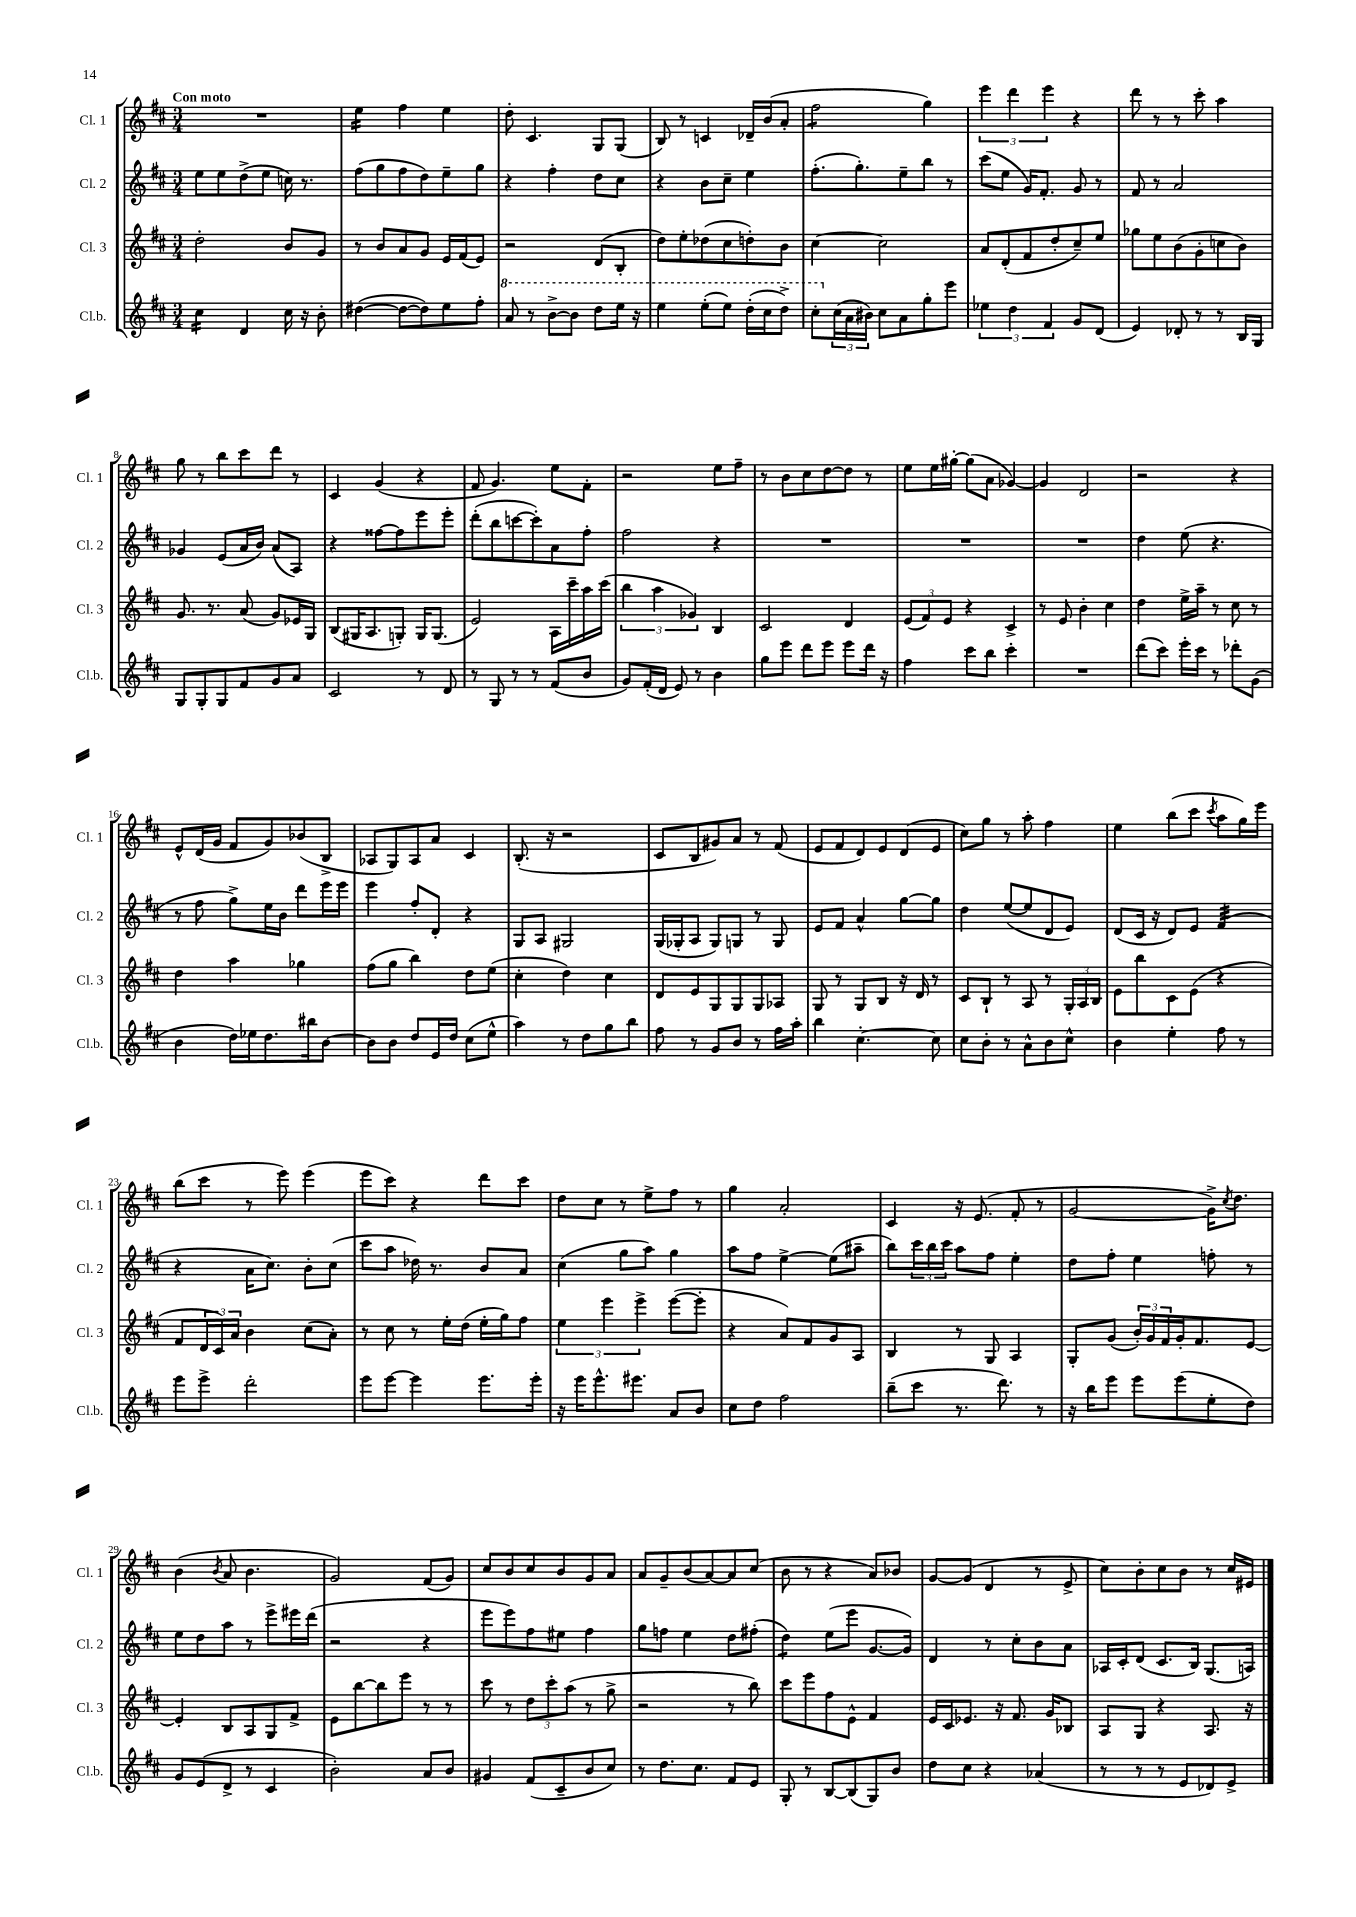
<<
\new StaffGroup <<
\new Staff = "s0" \with { instrumentName = "Cl. 1" shortInstrumentName = "Cl. 1" } {
    \clef treble \key d \major \numericTimeSignature \time 3/4 \tempo "Con moto"
    R2. |
    e''4:16 fis''4 e''4 |
    d''8-. cis'4. g8 g8( |
    b8) r8 c'4 des'16-- b'16( a'8-. |
    fis''2:8 g''4) |
    \tuplet 3/2 { e'''4 d'''4 e'''4 } r4 |
    d'''8 r8 r8 cis'''8-. a''4 |
    g''8 r8 b''8 cis'''8 d'''8 r8 |
    cis'4 g'4( r4 |
    fis'8 g'4.) e''8 fis'8-. |
    r2 e''8 fis''8-- |
    r8 b'8 cis''8 d''8~ d''8 r8 |
    e''8 e''16 gis''16~-. gis''8( a'8 ges'4~) |
    ges'4 d'2 |
    r2 r4 |
    e'8-^ d'16( g'16 fis'8 g'8) bes'8( b8-> |
    aes8 g8) aes8 a'8 cis'4 |
    b8.-.( r16 r2 |
    cis'8 b8 gis'8) a'8 r8 fis'8( |
    e'8 fis'8 d'8) e'8 d'8( e'8 |
    cis''8) g''8 r8 a''8-. fis''4 |
    e''4 b''8( cis'''8 \acciaccatura { cis'''8 } a''8 g''16) e'''16 |
    b''8( cis'''8 r8 e'''8) e'''4( |
    e'''8 cis'''8) r4 d'''8 cis'''8 |
    d''8 cis''8 r8 e''8-> fis''8 r8 |
    g''4 a'2-. |
    cis'4 r16 e'8.( fis'8-. r8 |
    g'2~ g'16->) \acciaccatura { cis''8 } d''8. |
    b'4( \acciaccatura { b'8 } a'8 b'4. |
    g'2) fis'8( g'8) |
    cis''8 b'8 cis''8 b'8 g'8 a'8 |
    a'8 g'8-- b'8( a'8~) a'8 cis''8( |
    b'8 r8 r4 a'8) bes'8 |
    g'8~ g'8( d'4 r8 e'8-> |
    cis''8) b'8-. cis''8 b'8 r8 cis''16 eis'16 \bar "|." |
}
\new Staff = "s1" \with { instrumentName = "Cl. 2" shortInstrumentName = "Cl. 2" } {
    \clef treble \key d \major \numericTimeSignature \time 3/4
    e''8 e''8 d''8->( e''8 c''16) r8. |
    fis''8( g''8 fis''8 d''8) e''8-- g''8 |
    r4 fis''4-. d''8 cis''8 |
    r4 b'8 cis''8-- e''4 |
    fis''8.-.( g''8.-.) e''8-- b''8 r8 |
    cis'''8( e''8 g'16) fis'8.-. g'8 r8 |
    fis'8 r8 a'2 |
    ges'4 e'8( a'16 b'16) a'8( a8) |
    r4 fisis''8~ fisis''8 e'''8 e'''8-. |
    d'''8-.( b''8 c'''8~ c'''8-.) a'8 fis''8-. |
    fis''2 r4 |
    R2. |
    R2. |
    R2. |
    d''4 e''8( r4. |
    r8 fis''8 g''8->) e''16 b'16 d'''8 e'''16 e'''16 |
    e'''4 fis''8-. d'8-. r4 |
    g8 a8 gis2 |
    g16( ges16-. a8 ges8) g8 r8 g8 |
    e'8 fis'8 a'4-^ g''8~ g''8 |
    d''4 e''8~( e''8 d'8 e'8) |
    d'8( cis'16 r16 d'8) e'8 fis'4:32( |
    r4 a'16 cis''8.) b'8-. cis''8( |
    cis'''8 a''8 des''16) r8. b'8 a'8 |
    cis''4( g''8 a''8) g''4 |
    a''8 fis''8 e''4~-> e''8( ais''8-- |
    b''8) \tuplet 3/2 { cis'''16 b''16 cis'''16 } a''8 fis''8 e''4-. |
    d''8 fis''8-. e''4 f''8-. r8 |
    e''8 d''8 a''8 r8 e'''8-> eis'''16 d'''16( |
    r2 r4 |
    e'''8 e'''8) fis''8 eis''8 fis''4 |
    g''8 f''8 e''4 d''8 fis''8-.( |
    d''4:8) e''8( e'''8 g'8.~ g'16) |
    d'4 r8 cis''8-. b'8 a'8 |
    aes16 cis'16-. d'8( cis'8. b16) g8.( a16) \bar "|." |
}
\new Staff = "s2" \with { instrumentName = "Cl. 3" shortInstrumentName = "Cl. 3" } {
    \clef treble \key d \major \numericTimeSignature \time 3/4
    d''2-. b'8 g'8 |
    r8 b'8 a'8 g'8 e'16 fis'16( e'8) |
    r2 d'8( b8-. |
    d''8) e''8-. des''8( cis''8 d''8-.) b'8 |
    cis''4~ cis''2 |
    a'8 d'8-.( fis'8 d''8-. cis''8--) e''8 |
    ges''8 e''8 b'8( g'8-. c''8 b'8) |
    g'8. r8. a'8( g'8) ees'16 g16 |
    b8( gis16 a8. g8-.) g16 g8.( |
    e'2) a16 cis'''16-- a''16 cis'''16( |
    \tuplet 3/2 { b''4 a''4 ges'4) } b4 |
    cis'2 d'4 |
    \tuplet 3/2 { e'8( fis'8) e'8 } r4 cis'4-> |
    r8 e'8 b'4-. cis''4 |
    d''4 e''16-> a''16-- r8 cis''8 r8 |
    d''4 a''4 ges''4 |
    fis''8( g''8 b''4) d''8 e''8( |
    cis''4-. d''4) cis''4 |
    d'8 e'8 g8 g8 g8 aes8 |
    g8 r8 g8 b8 r16 d'16 r8 |
    cis'8 b8-! r8 a8 r8 \tuplet 3/2 { g16-. a16 b16 } |
    e'8 b''8 cis'8 e'8( r4 |
    fis'8 \tuplet 3/2 { d'16 cis'16) a'16 } b'4 cis''8( a'8-.) |
    r8 cis''8 r8 e''16-. d''16( e''16-. g''16) fis''8 |
    \tuplet 3/2 { e''4 e'''4 e'''4-> } e'''8~( e'''8-. |
    r4 a'8) fis'8 g'8 a8 |
    b4 r8 g8 a4 |
    g8-. g'8( \tuplet 3/2 { b'16-.) g'16 fis'16 } g'16-. fis'8. e'8~ |
    e'4-. b8 a8 g8 fis'8-> |
    e'8 b''8~ b''8 e'''8 r8 r8 |
    cis'''8 r8 \tuplet 3/2 { d''8 cis'''8-. a''8( } r8 g''8-> |
    r2 r8 b''8) |
    cis'''8 e'''8 fis''8 e'8-^ fis'4 |
    e'16 cis'16 ees'8. r16 fis'8. g'16 bes8 |
    a8 g8 r4 a8. r16 \bar "|." |
}
\new Staff = "s3" \with { instrumentName = "Cl.b." shortInstrumentName = "Cl.b." } {
    \clef treble \key d \major \numericTimeSignature \time 3/4
    cis''4:16 d'4 cis''16 r16 b'8-. |
    dis''4~( dis''8~ dis''8) e''8 fis''8-. |
    \ottava #1 a''8 r8 b''8~-> b''8 d'''8 e'''16 r16 |
    e'''4 e'''8-.( e'''8) d'''16-.( cis'''16 d'''8->) |
    cis'''8-. \ottava #0 \tuplet 3/2 { cis''16( a'16 bis'16) } cis''8 a'8 g''8-. e'''8 |
    \tuplet 3/2 { ees''4 d''4 fis'4 } g'8 d'8( |
    e'4) des'8-. r8 r8 b16 g16 |
    g8 g8-. g8 fis'8 g'8 a'8 |
    cis'2 r8 d'8 |
    r8 g8 r8 r8 fis'8( b'8 |
    g'8) fis'16-.( d'16 e'8) r8 b'4 |
    g''8 e'''8 d'''8 e'''8 e'''8 d'''16 r16 |
    fis''4 cis'''8 b''8 cis'''4-. |
    R2. |
    d'''8( cis'''8) e'''16-. cis'''16 r8 des'''8-. g'8( |
    b'4 d''16) ees''16 d''8. bis''16 b'8~ |
    b'8 b'8 d''8 e'16 d''16 cis''8( e''8-^ |
    a''4) r8 d''8 g''8 b''8 |
    fis''8 r8 g'8 b'8 r8 fis''16 a''16-. |
    b''4 cis''4.~-. cis''8 |
    cis''8 b'8-. r8 a'8-^ b'8 cis''8-^ |
    b'4 e''4-. fis''8 r8 |
    e'''8 e'''8-> d'''2-. |
    e'''8 e'''8~ e'''4 e'''8. e'''16-. |
    r16 e'''16 e'''8.-^ eis'''8. a'8 b'8 |
    cis''8 d''8 fis''2 |
    b''8--( cis'''8 r8. d'''8.) r8 |
    r16 b''16 e'''8 e'''8 e'''8( e''8-. d''8) |
    g'8 e'8( d'8-> r8 cis'4 |
    b'2-.) a'8 b'8 |
    gis'4 fis'8( cis'8-- b'8 cis''8) |
    r8 d''8. cis''8. fis'8 e'8 |
    g8-. r8 b8~ b8( g8) b'8 |
    d''8 cis''8 r4 aes'4( |
    r8 r8 r8 e'8 des'8) e'8-> \bar "|." |
}
>>
>>
